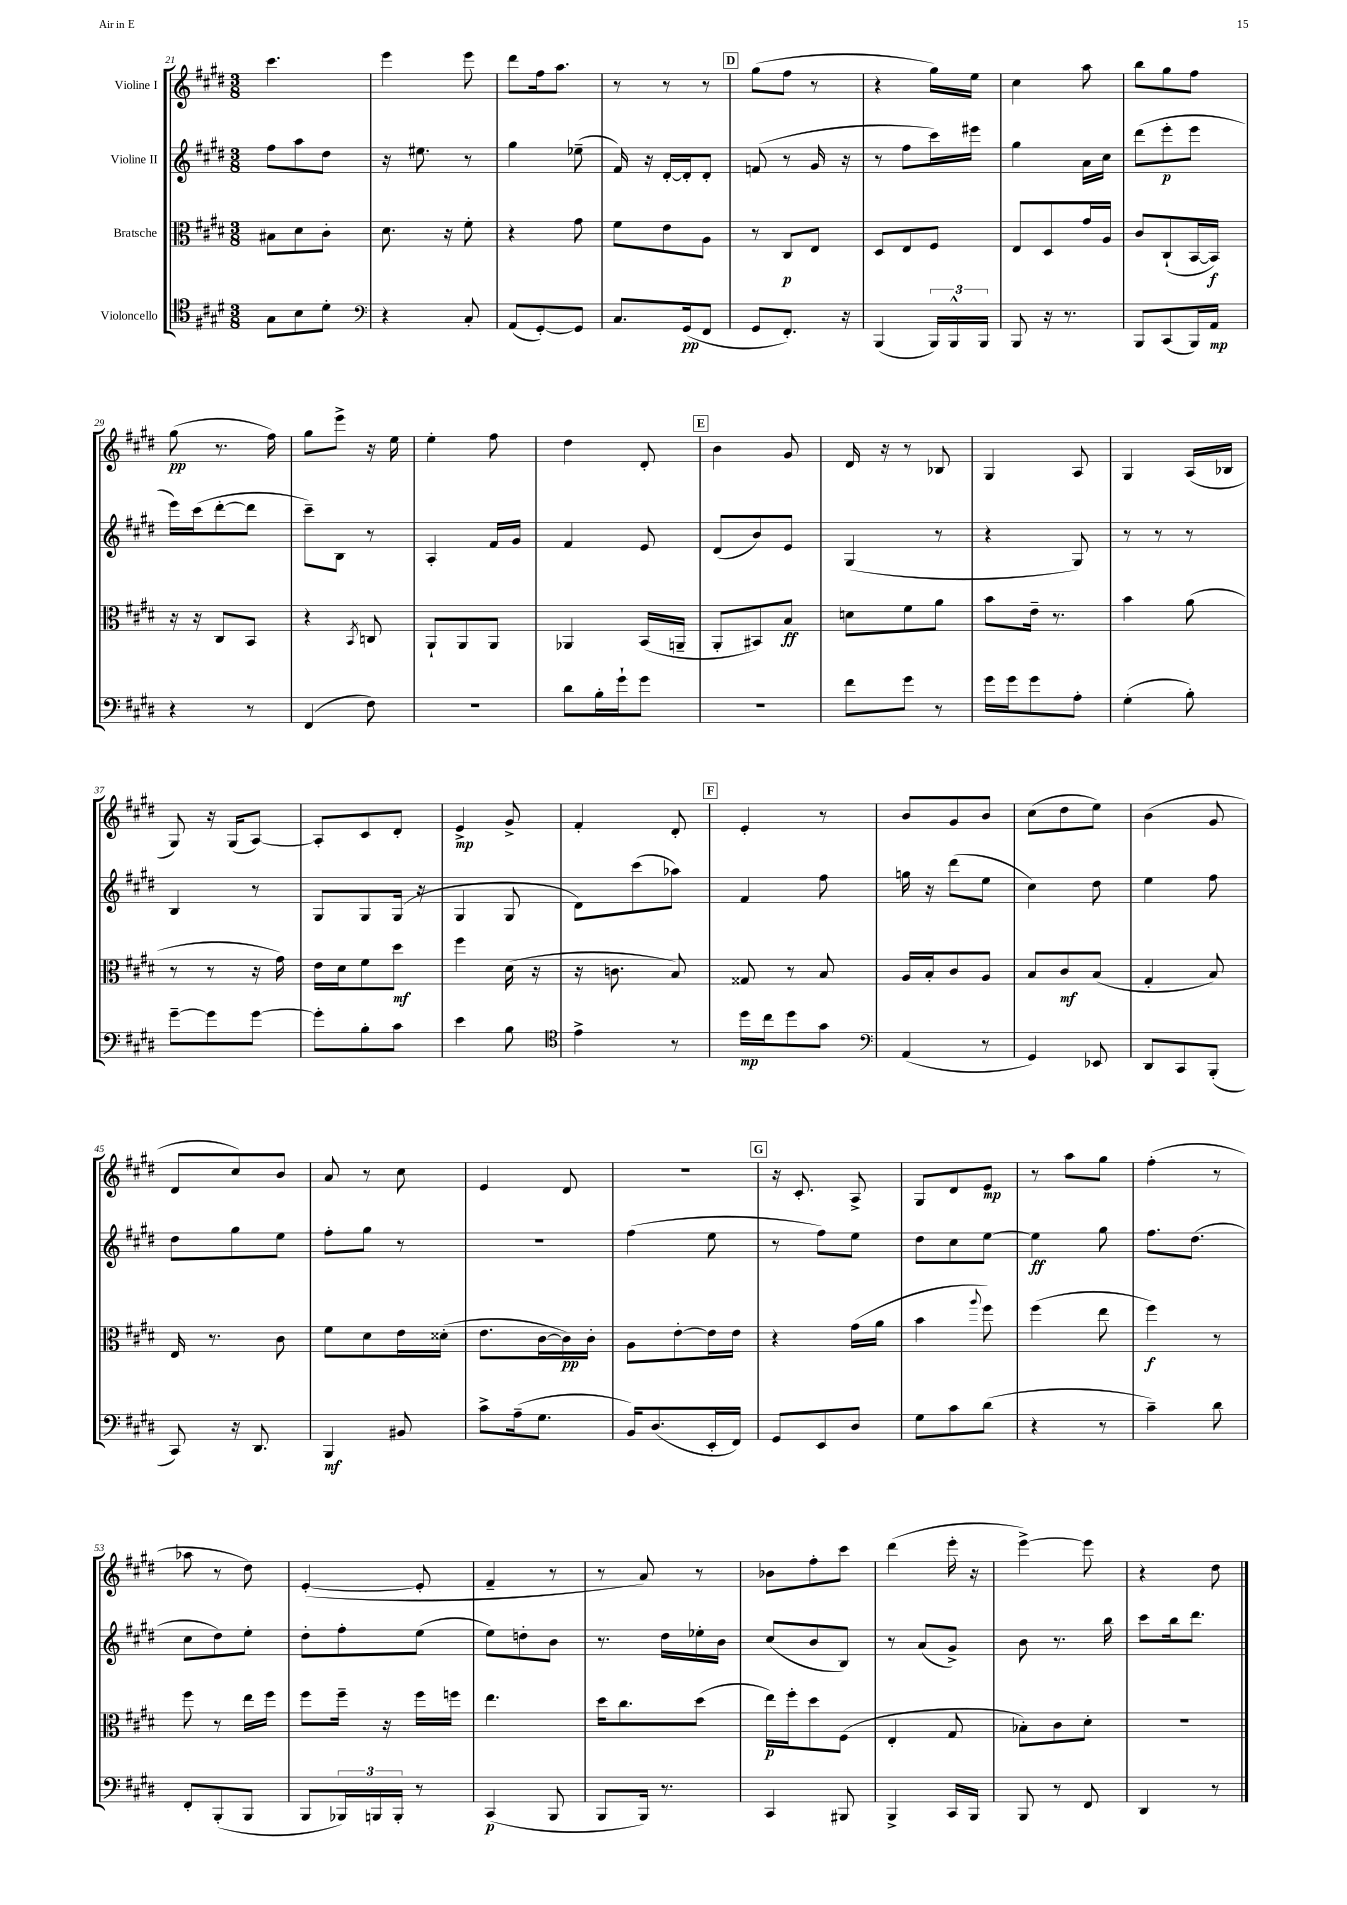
<<
\new StaffGroup <<
\new Staff = "s0" \with { instrumentName = "Violine I" } {
    \clef treble \key e \major \numericTimeSignature \time 3/8
    cis'''4. |
    e'''4 e'''8 |
    dis'''8 fis''16 a''8. |
    r8 r8 r8 |
    \mark \markup { \box "D" } gis''8( fis''8 r8 |
    r4 gis''16) e''16 |
    cis''4 a''8 |
    b''8 gis''8 fis''8 |
    gis''8\pp( r8. fis''16) |
    gis''8 e'''8-> r16 e''16 |
    e''4-. fis''8 |
    dis''4 dis'8-. |
    \mark \markup { \box "E" } b'4 gis'8 |
    dis'16 r16 r8 bes8 |
    gis4 a8 |
    gis4 a16( bes16 |
    gis8) r16 gis16( a8~) |
    a8-. cis'8 dis'8-. |
    e'4->\mp gis'8-> |
    fis'4-. dis'8-. |
    \mark \markup { \box "F" } e'4-. r8 |
    b'8 gis'8 b'8 |
    cis''8( dis''8 e''8) |
    b'4( gis'8 |
    dis'8 cis''8) b'8 |
    a'8 r8 cis''8 |
    e'4 dis'8 |
    R4. |
    \mark \markup { \box "G" } r16 cis'8.-. a8-> |
    gis8 dis'8 e'8\mp |
    r8 a''8 gis''8 |
    fis''4-.( r8 |
    aes''8 r8 dis''8) |
    e'4~-.( e'8-. |
    fis'4-- r8 |
    r8 a'8) r8 |
    bes'8 fis''8-. cis'''8 |
    dis'''4( e'''16-. r16 |
    e'''4~->) e'''8 |
    r4 dis''8 \bar "|." |
}
\new Staff = "s1" \with { instrumentName = "Violine II" } {
    \clef treble \key e \major \numericTimeSignature \time 3/8
    fis''8 a''8 dis''8 |
    r16 eis''8. r8 |
    gis''4 ees''8--( |
    fis'16) r16 dis'16~-. dis'16-. dis'8-. |
    \mark \markup { \box "D" } f'8( r8 gis'16 r16 |
    r8 fis''8 cis'''16) eis'''16 |
    gis''4 a'16 cis''16 |
    dis'''8( e'''8-.\p e'''8 |
    e'''16) cis'''16( dis'''8~-. dis'''8 |
    cis'''8--) b8 r8 |
    a4-. fis'16 gis'16 |
    fis'4 e'8 |
    \mark \markup { \box "E" } dis'8( b'8) e'8 |
    gis4( r8 |
    r4 gis8) |
    r8 r8 r8 |
    b4 r8 |
    gis8 gis8 gis16( r16 |
    gis4 gis8 |
    dis'8) cis'''8( aes''8) |
    \mark \markup { \box "F" } fis'4 fis''8 |
    g''16 r16 dis'''8( e''8 |
    cis''4) dis''8 |
    e''4 fis''8 |
    dis''8 gis''8 e''8 |
    fis''8-. gis''8 r8 |
    R4. |
    fis''4( e''8 |
    \mark \markup { \box "G" } r8 fis''8) e''8 |
    dis''8 cis''8 e''8~ |
    e''4\ff gis''8 |
    fis''8. dis''8.( |
    cis''8 dis''8) e''8-. |
    dis''8-. fis''8-. e''8( |
    e''8) d''8-. b'8 |
    r8. dis''16 ees''16-. b'16 |
    cis''8( b'8 b8) |
    r8 a'8( gis'8->) |
    b'8 r8. b''16 |
    cis'''8 b''16 dis'''8. \bar "|." |
}
\new Staff = "s2" \with { instrumentName = "Bratsche" } {
    \clef alto \key e \major \numericTimeSignature \time 3/8
    bis8 dis'8 cis'8-. |
    dis'8. r16 fis'8-. |
    r4 gis'8 |
    fis'8 e'8 a8 |
    \mark \markup { \box "D" } r8 cis8\p e8 |
    dis8 e8 fis8 |
    e8 dis8 gis'16 a16 |
    cis'8 cis8-!( b,16~ b,16\f) |
    r16 r16 cis8 b,8 |
    r4 \acciaccatura { b,8 } c8 |
    a,8-! a,8 a,8 |
    aes,4 b,16( a,16-- |
    \mark \markup { \box "E" } a,8-. bis,8) b8\ff |
    d'8 fis'8 a'8 |
    b'8 e'16-- r8. |
    b'4 a'8( |
    r8 r8 r16 gis'16) |
    e'16 dis'16 fis'8 dis''8\mf |
    fis''4 dis'16( r16 |
    r16 c'8. b8) |
    \mark \markup { \box "F" } gisis8 r8 b8 |
    a16 b16-. cis'8 a8 |
    b8 cis'8\mf b8( |
    gis4-. b8) |
    e16 r8. cis'8 |
    fis'8 dis'8 e'16 disis'16-.( |
    e'8. cis'16~ cis'16\pp) cis'16-. |
    a8 e'8~-. e'16 e'16 |
    \mark \markup { \box "G" } r4 gis'16( a'16 |
    b'4 \appoggiatura { a''8 } fis''8) |
    fis''4( e''8 |
    fis''4\f) r8 |
    fis''8 r8 e''16 fis''16 |
    fis''8 fis''16-- r16 fis''16 f''16 |
    e''4. |
    dis''16 cis''8. dis''8( |
    e''16\p) fis''16-. dis''8 fis8( |
    e4-. gis8 |
    bes8-.) cis'8 dis'8-. |
    R4. \bar "|." |
}
\new Staff = "s3" \with { instrumentName = "Violoncello" } {
    \clef tenor \key e \major \numericTimeSignature \time 3/8
    gis8 b8 dis'8-. |
    \clef bass r4 cis8-. |
    a,8( gis,8~-.) gis,8 |
    cis8. gis,16\pp( fis,8 |
    \mark \markup { \box "D" } gis,8 fis,8.-.) r16 |
    b,,4( \tuplet 3/2 { b,,16) b,,16-^ b,,16 } |
    b,,8 r16 r8. |
    b,,8 cis,8( b,,16) a,16\mp |
    r4 r8 |
    fis,4( fis8) |
    R4. |
    dis'8 b16-. gis'16-! gis'8 |
    \mark \markup { \box "E" } R4. |
    fis'8 gis'8 r8 |
    gis'16 gis'16 gis'8 a8-. |
    gis4-.( b8-.) |
    gis'8~-- gis'8 gis'8~ |
    gis'8-. b8-. cis'8 |
    e'4 b8 |
    \clef tenor e'4-> r8 |
    \mark \markup { \box "F" } dis''16\mp cis''16 dis''8 gis'8 |
    \clef bass a,4( r8 |
    gis,4) ees,8 |
    dis,8 cis,8 b,,8-.( |
    cis,8) r16 dis,8. |
    b,,4\mf bis,8 |
    cis'8-> a16--( gis8. |
    b,16) dis8.( e,16-. fis,16) |
    \mark \markup { \box "G" } gis,8 e,8 dis8 |
    gis8 cis'8 dis'8( |
    r4 r8 |
    cis'4--) dis'8 |
    fis,8-. b,,8-.( b,,8 |
    b,,8 \tuplet 3/2 { bes,,16) b,,16 b,,16-. } r8 |
    cis,4\p( b,,8 |
    b,,8 b,,16) r8. |
    cis,4 bis,,8 |
    b,,4-> cis,16 b,,16 |
    b,,8 r8 fis,8 |
    dis,4 r8 \bar "|." |
}
>>
>>
\layout { \context { \Score currentBarNumber = #21 } }
